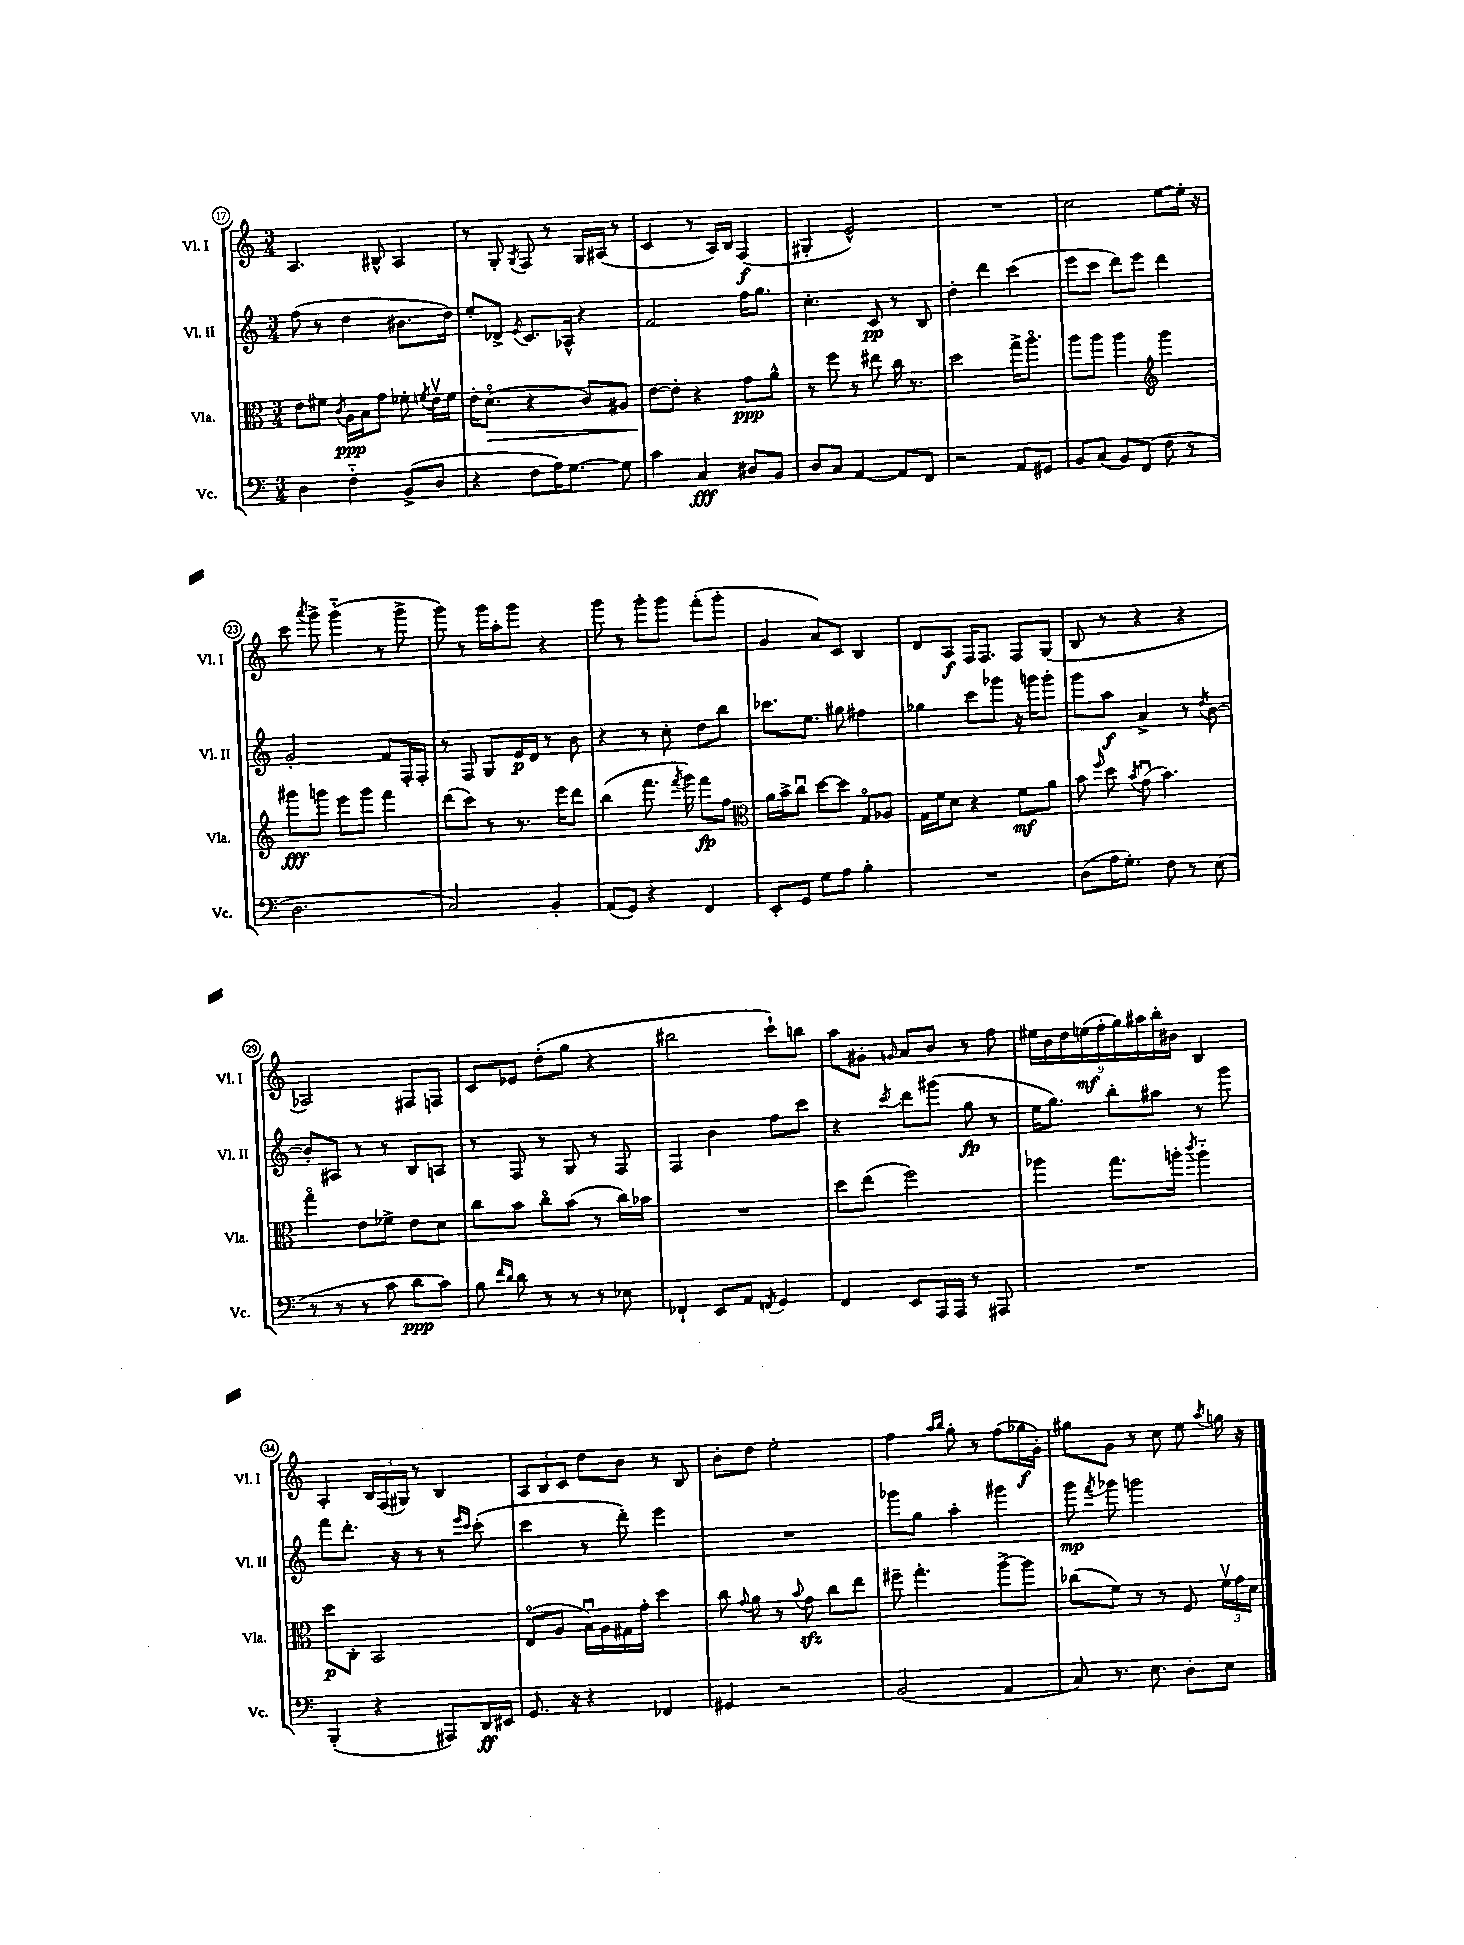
<<
\new StaffGroup <<
\new Staff = "s0" \with { instrumentName = "Vl. I" shortInstrumentName = "Vl. I" } {
    \clef treble \key c \major \numericTimeSignature \time 3/4
    \autoBeamOff a4. bis8-^ a4 |
    r8 g8-. \acciaccatura { g8 } f8 r8 g16[ ais16]( r8 |
    c'4 r8 a16[) b16] f4\f( |
    gis4-. e'2-^) |
    R2. |
    c''2 e''8[~ e''16]-. r16 |
    c'''8 \acciaccatura { a'''8 } g'''8-> g'''4-_( r8 g'''8-> |
    g'''8) r8 g'''16[ a''16-. g'''8] r4 |
    g'''8 r8 g'''8[-. g'''8] f'''8[-.( g'''8]-. |
    g'4 a'8[) c'8] b4 |
    d'8[ a8]\f f16[ f8.] f8[ g8]( |
    b8 r8 r4 r4 |
    aes2) fis8[ f8] |
    c'8[ ees'8] d''8[-.( g''8] r4 |
    bis''2 c'''8[-!) b''8] |
    a''8[ gis'8]-. \grace { g'16 } a'8[ b'8] r8 f''8 |
    \tuplet 9/8 { eis''16[ b'16 d''16 e''16\mf( f''16-. g''16) ais''16 b''16-. bis'16] } b4 |
    a4-. \tuplet 3/2 { b16[ f16( gis16]) } r8 b4 |
    \tuplet 3/2 { a8[ b8 c'8] } d''8[ b'8] r8 b8 |
    b'8[-. d''8] e''2-. |
    f''4 \grace { a''16[ b''16] } g''8-. r8 f''8[( ges''16\f g'16]-.) |
    gis''8[ g'8] r8 c''8 e''8 \acciaccatura { a''8 } g''16 r16 \bar "|." |
}
\new Staff = "s1" \with { instrumentName = "Vl. II" shortInstrumentName = "Vl. II" } {
    \clef treble \key c \major \numericTimeSignature \time 3/4
    \autoBeamOff f''8( r8 d''4 bis'8.[ d''16]) |
    e''8[-. des'8]-> \acciaccatura { e'8 } c'8.[ aes16]-^ r4 |
    f'2 f''16[ g''8.] |
    c''4.-. c'8\pp r8 b8 |
    d''4-. d'''4 c'''4( |
    e'''8[ c'''8] d'''8[) e'''8] d'''4 |
    g'2-. f'8[ f16-. f16]-. |
    r8 f8 g8[ e'16\p d'16] r8 b'8 |
    r4 r8 c''8-. d''8[ b''8] |
    ces'''8.[ e''8.] gis''8 fis''4 |
    ges''4 c'''8[ ges'''8] r16 g'''16[ g'''8]-. |
    g'''8[ a''8]\f a'4-> r8 \acciaccatura { d''8 } b'8~ |
    b'8[-. ais8] r8 r8 b8[ a8] |
    r8 f8 r8 g8 r8 f8 |
    f4 b'4 f''8[ c'''8] |
    r4 \acciaccatura { c'''8 } d'''8[ gis'''8]( g''8\fp r8 |
    e''16[ g''8.]) b''8[-. ais''8] r8 g'''8 |
    f'''8[ d'''8.]-. r16 r8 r8 \grace { e'''16[ c'''16] } c'''8-.( |
    c'''4 r8 d'''8-.) e'''4 |
    R2. |
    ges'''8[ g''8] a''4-. gis'''4 |
    g'''8\mp \acciaccatura { f'''8 } ges'''8 g'''2 \bar "|." |
}
\new Staff = "s2" \with { instrumentName = "Vla." shortInstrumentName = "Vla." } {
    \clef alto \key c \major \numericTimeSignature \time 3/4
    \autoBeamOff e'8[ fis'8] \acciaccatura { c'8 } a16[\ppp b16 g'8] fes'8-. \acciaccatura { f'8 } e'16[\upbow f'16] |
    e'16[-. d'8.]\flageolet\>( r4 c'8[) ais8] |
    e'8[~\! e'8]-. r4 g'8[\ppp a'8]-^ |
    r8 f''8 r8 eis''8 c''16 r8. |
    d''2 g''16[-> a''8.]\flageolet |
    a''8[ a''8] a''4 \clef treble g'''4 |
    gis'''8[\fff g'''8] e'''8[ g'''8] f'''4 |
    d'''8[( c'''8]) r8 r8. e'''16[ d'''8] |
    b''4( f'''8. \acciaccatura { f'''8 } g'''16) f'''8[\fp f''8] |
    \clef alto a'16[ b'16-> c''8]\downbow d''8[~ d''8] g8[\flageolet aes8] |
    g16[ f'16 d'8] r4 f'8[\mf a'8] |
    b'8 \grace { f''16 } d''8 \acciaccatura { b'8 } g'8\downbow( b'4.) |
    g''4\flageolet e'8[ fes'8]-> e'8[ d'8] |
    c''8[ b'8] c''8[\flageolet b'8]( r8 c''16[) bes'16] |
    R2. |
    d''8[ e''8]( f''2) |
    aes''4 g''8.[ a''16]-. \acciaccatura { c'''8 } a''4-_ |
    d''8[\p c8]-. b,2 |
    e8[\flageolet( a8] b16[\downbow) a16 gis16 g'16]-. d''4 |
    c''8 \appoggiatura { g'8 } a'8 r8 \appoggiatura { b'8 } g'8\sfz c''8[ e''8] |
    fis''8-- g''4.-. a''8[~-> a''8] |
    ces''8[( f'8]) r8 r8 f8 \tuplet 3/2 { f'16[\upbow g'16 d'16] } \bar "|." |
}
\new Staff = "s3" \with { instrumentName = "Vc." shortInstrumentName = "Vc." } {
    \clef bass \key c \major \numericTimeSignature \time 3/4
    \autoBeamOff d4 f4-_ b,8[->( d8] |
    r4 f8[ a16) g8.]~ g8 |
    c'4 c4\fff dis8[ b,8] |
    d8[ c8] a,4~ a,8[ f,8] |
    r2 a,8[ gis,8] |
    b,8[ c8]( b,8[) f,8]( f8 r8 |
    d2. |
    c2) b,4-. |
    a,8[( g,8]) r4 f,4 |
    e,8[-. g,8] g8[ a8] b4-. |
    R2. |
    d8[( a16 g8.]-.) f8 r8 e8( |
    r8 r8 r8 c'8 d'8[\ppp c'8]) |
    b8 \grace { f'16[ d'16] } d'8 r8 r8 r8 ees8 |
    fes,4-! e,8[ a,8] \acciaccatura { f,8 } g,4 |
    f,4 e,8[ a,,16 a,,16] r8 ais,,8 |
    R2. |
    b,,4-.( r4 ais,,8[) d,16\ff eis,16] |
    g,8. r16 r4 fes,4 |
    gis,4 r2 |
    b,2( a,4 |
    c8) r8. e8. d8[-. e8] \bar "|." |
}
>>
>>
\layout { \context { \Score currentBarNumber = #17 \override BarNumber.stencil = #(make-stencil-circler 0.1 0.3 ly:text-interface::print) } }
